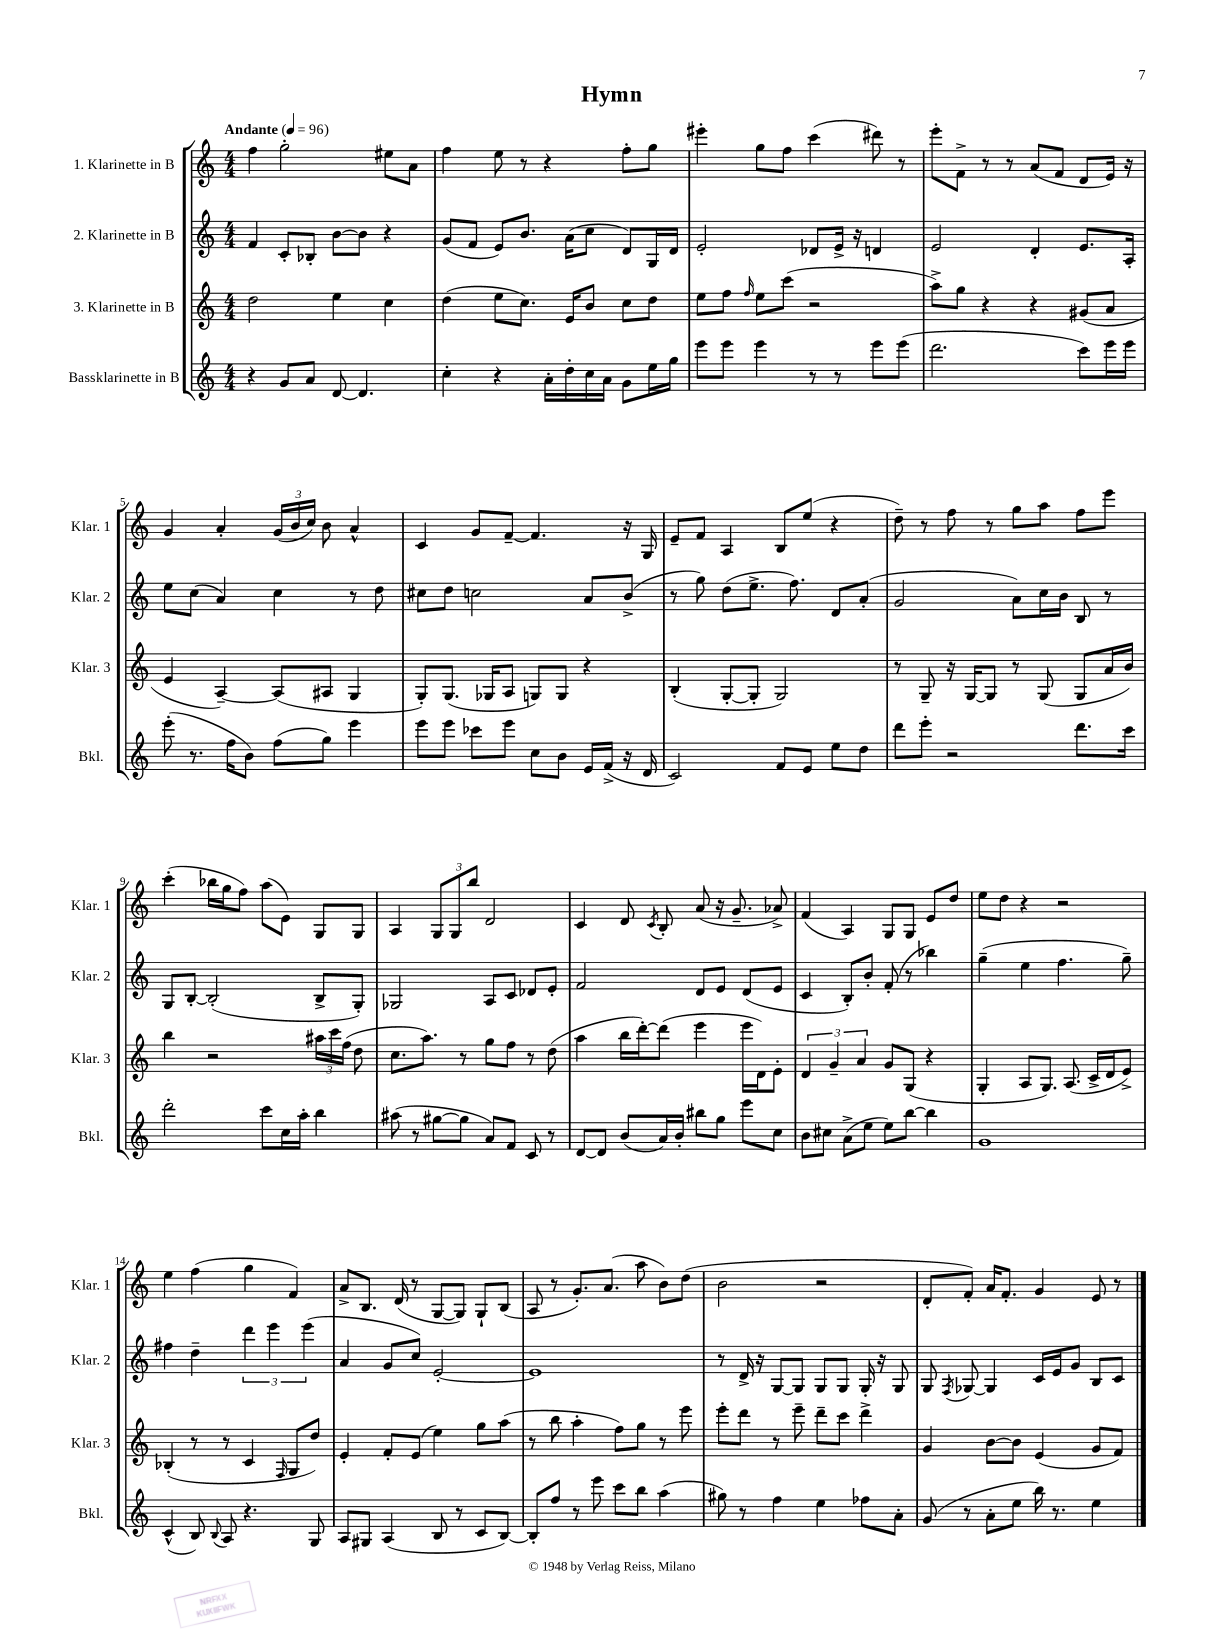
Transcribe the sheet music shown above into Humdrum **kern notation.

**kern	**kern	**kern	**kern
*staff4	*staff3	*staff2	*staff1
*clefG2	*clefG2	*clefG2	*clefG2
*k[]	*k[]	*k[]	*k[]
*M4/4	*M4/4	*M4/4	*M4/4
*MM96	*MM96	*MM96	*MM96
4r	2dd	4f	4ff
8g	.	8c'	2gg'
8a	.	8B-'	.
[8d	4ee	[8b	.
4.d]	.	8b]	.
.	4cc	4r	8ee#
.	.	.	8a
=	=	=	=
4cc'	(4dd	(8g	4ff
.	.	8f	.
4r	8ee	8e)	8ee
.	8.cc)	8.b	8r
16a'	.	.	4r
16dd'	16e	(16a	.
16cc	8b	8cc	.
16a	.	.	.
8g	8cc	8d)	8ff'
16ee	8dd	16G	8gg
16gg	.	16d	.
=	=	=	=
8eee	8ee	2e'	4eee#'
8eee	8ff	.	.
.	16qqff	.	.
4eee	8ee	.	8gg
.	(8ccc	.	8ff
8r	2r	8d-	(4ccc
8r	.	16e^	.
.	.	16r	.
8eee	.	4d	8ddd#)
(8eee	.	.	8r
=	=	=	=
2.ddd	8aa^)	2e	8eee'
.	8gg	.	8f^
.	4r	.	8r
.	.	.	8r
.	4r	4d'	(8a
.	.	.	8f
8ccc)	(8g#	8.e	8d
16eee	8a	.	16e)
16eee	.	16A'	16r
=	=	=	=
(8eee'	4e	8ee	4g
8.r	.	(8cc	.
.	[4A~)	4a)	4a'
16ff	.	.	.
8b)	.	.	.
(8ff	(8A]	4cc	(24g
.	.	.	24b
.	.	.	24cc)
8gg)	8A#	.	8b
4eee	4G	8r	4a^^
.	.	8dd	.
=	=	=	=
8eee	8G')	8cc#	4c
8eee	(8.G	8dd	.
8ccc-	.	2cc	8g
.	16G-	.	.
8eee	8A	.	[8f~
8cc	8G)	.	4.f]
8b	8G	.	.
16e	4r	8a	.
(16f^	.	.	.
16r	.	(8b^	16r
16d	.	.	16G
=	=	=	=
2c)	(4B'	8r	8e~
.	.	8gg)	8f
.	[8G'	(8dd	4A
.	8G']	8.ee^	.
8f	2G)	.	8B
.	.	8.ff)	.
8e	.	.	(8ee
8ee	.	8d	4r
8dd	.	(8a'	.
=	=	=	=
8ddd	8r	2g	8dd~)
8eee'	8G~	.	8r
2r	16r	.	8ff
.	[16G	.	.
.	8G]	.	8r
.	8r	8a)	8gg
.	(8G	16cc	8aa
.	.	16b	.
8.ddd	8G	8B	8ff
.	16a	8r	8eee
16ccc	16b)	.	.
=	=	=	=
2ddd'	4bb	8G	(4ccc'
.	.	[8B'	.
.	2r	(2B']	16bb-
.	.	.	16gg
.	.	.	8ff)
8ccc	.	.	(8aa
16cc	.	.	8e)
16aa'	.	.	.
4bb	24aa#	8B^	8G
.	24ccc	.	.
.	(24ff	.	.
.	8dd	8G')	8G
=	=	=	=
(8aa#	8.cc	2G-	4A
8r	.	.	.
.	8.aa)	.	.
[8gg#	.	.	12G
.	.	.	12G
8gg#]	8r	.	.
.	.	.	12bb
8a)	8gg	8A	2d
8f	8ff	8c	.
8c	8r	8d-	.
8r	(8dd	8e'	.
=	=	=	=
[8d	4aa	2f	4c
8d]	.	.	.
(8b	16bb	.	8d
.	[16ddd')	.	.
.	.	.	8qc
16a)	(8ddd]	.	8B'
16b'	.	.	.
8bb#	4eee	8d	(8a
8gg	.	8e	16r
.	.	.	8.g~
8eee	16eee	(8d	.
.	16d)	.	.
8cc	8e'	8e	8a-^)
=	=	=	=
8b	6d	4c	(4f
8cc#	.	.	.
.	6g~	.	.
(8a^	.	8B')	4A)
.	6a	.	.
8ee	.	8b'	.
8ee)	8g	(8f'	8G
[8bb	(8G	8r	8G
4bb]	4r	4bb-)	8e
.	.	.	8dd
=	=	=	=
1g	4G'	(4gg~	8ee
.	.	.	8dd
.	8A	4ee	4r
.	8.G)	.	.
.	.	4.ff	2r
.	(8.A	.	.
.	16c^	.	.
.	16d	.	.
.	8e^)	8gg~)	.
=	=	=	=
(4c^^	(4B-'	4ff#	4ee
8B)	8r	4dd~	(4ff
8qqB	.	.	.
8A	8r	.	.
4.r	4c	6ddd	4gg
.	.	6eee	.
.	16qqF	.	.
.	8G	.	4f)
.	.	(6eee	.
8G	8dd)	.	.
=	=	=	=
8A	4e'	4a	8a^
8G#	.	.	8.B
(4A	8f'	8g	.
.	.	.	(16d
.	(8e	8cc)	8r
8B	4ee)	[2e'	[8G
8r	.	.	8G])
8c	8gg	.	8G`
[8B)	(8aa	.	(8B
=	=	=	=
8B']	8r	1e]	8A
8ff	8bb	.	8r
8r	4aa'	.	8.g')
8eee	.	.	.
.	.	.	(8.a
8ccc	8ff)	.	.
8bb	8gg	.	8aa
(4aa	8r	.	8b)
.	8eee	.	(8dd
=	=	=	=
8gg#)	8eee'	8r	2b
8r	8ddd	16d^	.
.	.	16r	.
4ff	8r	[8G	.
.	8eee~	8G]	.
4ee	8ddd~	8G	2r
.	8ccc	8G	.
8ff-	4ddd^	16G'	.
.	.	16r	.
8a'	.	8G	.
=	=	=	=
(8g	4g	8G	8d'
.	.	8qF	.
8r	.	[8G-	8f')
8a'	[8b	4G-]	16a
.	.	.	8.f'
8ee	8b]	.	.
16bb)	(4e	16c	4g
8.r	.	16e	.
.	.	8g	.
4ee	8g	8B	8e
.	8f)	8c	8r
==	==	==	==
*-	*-	*-	*-
